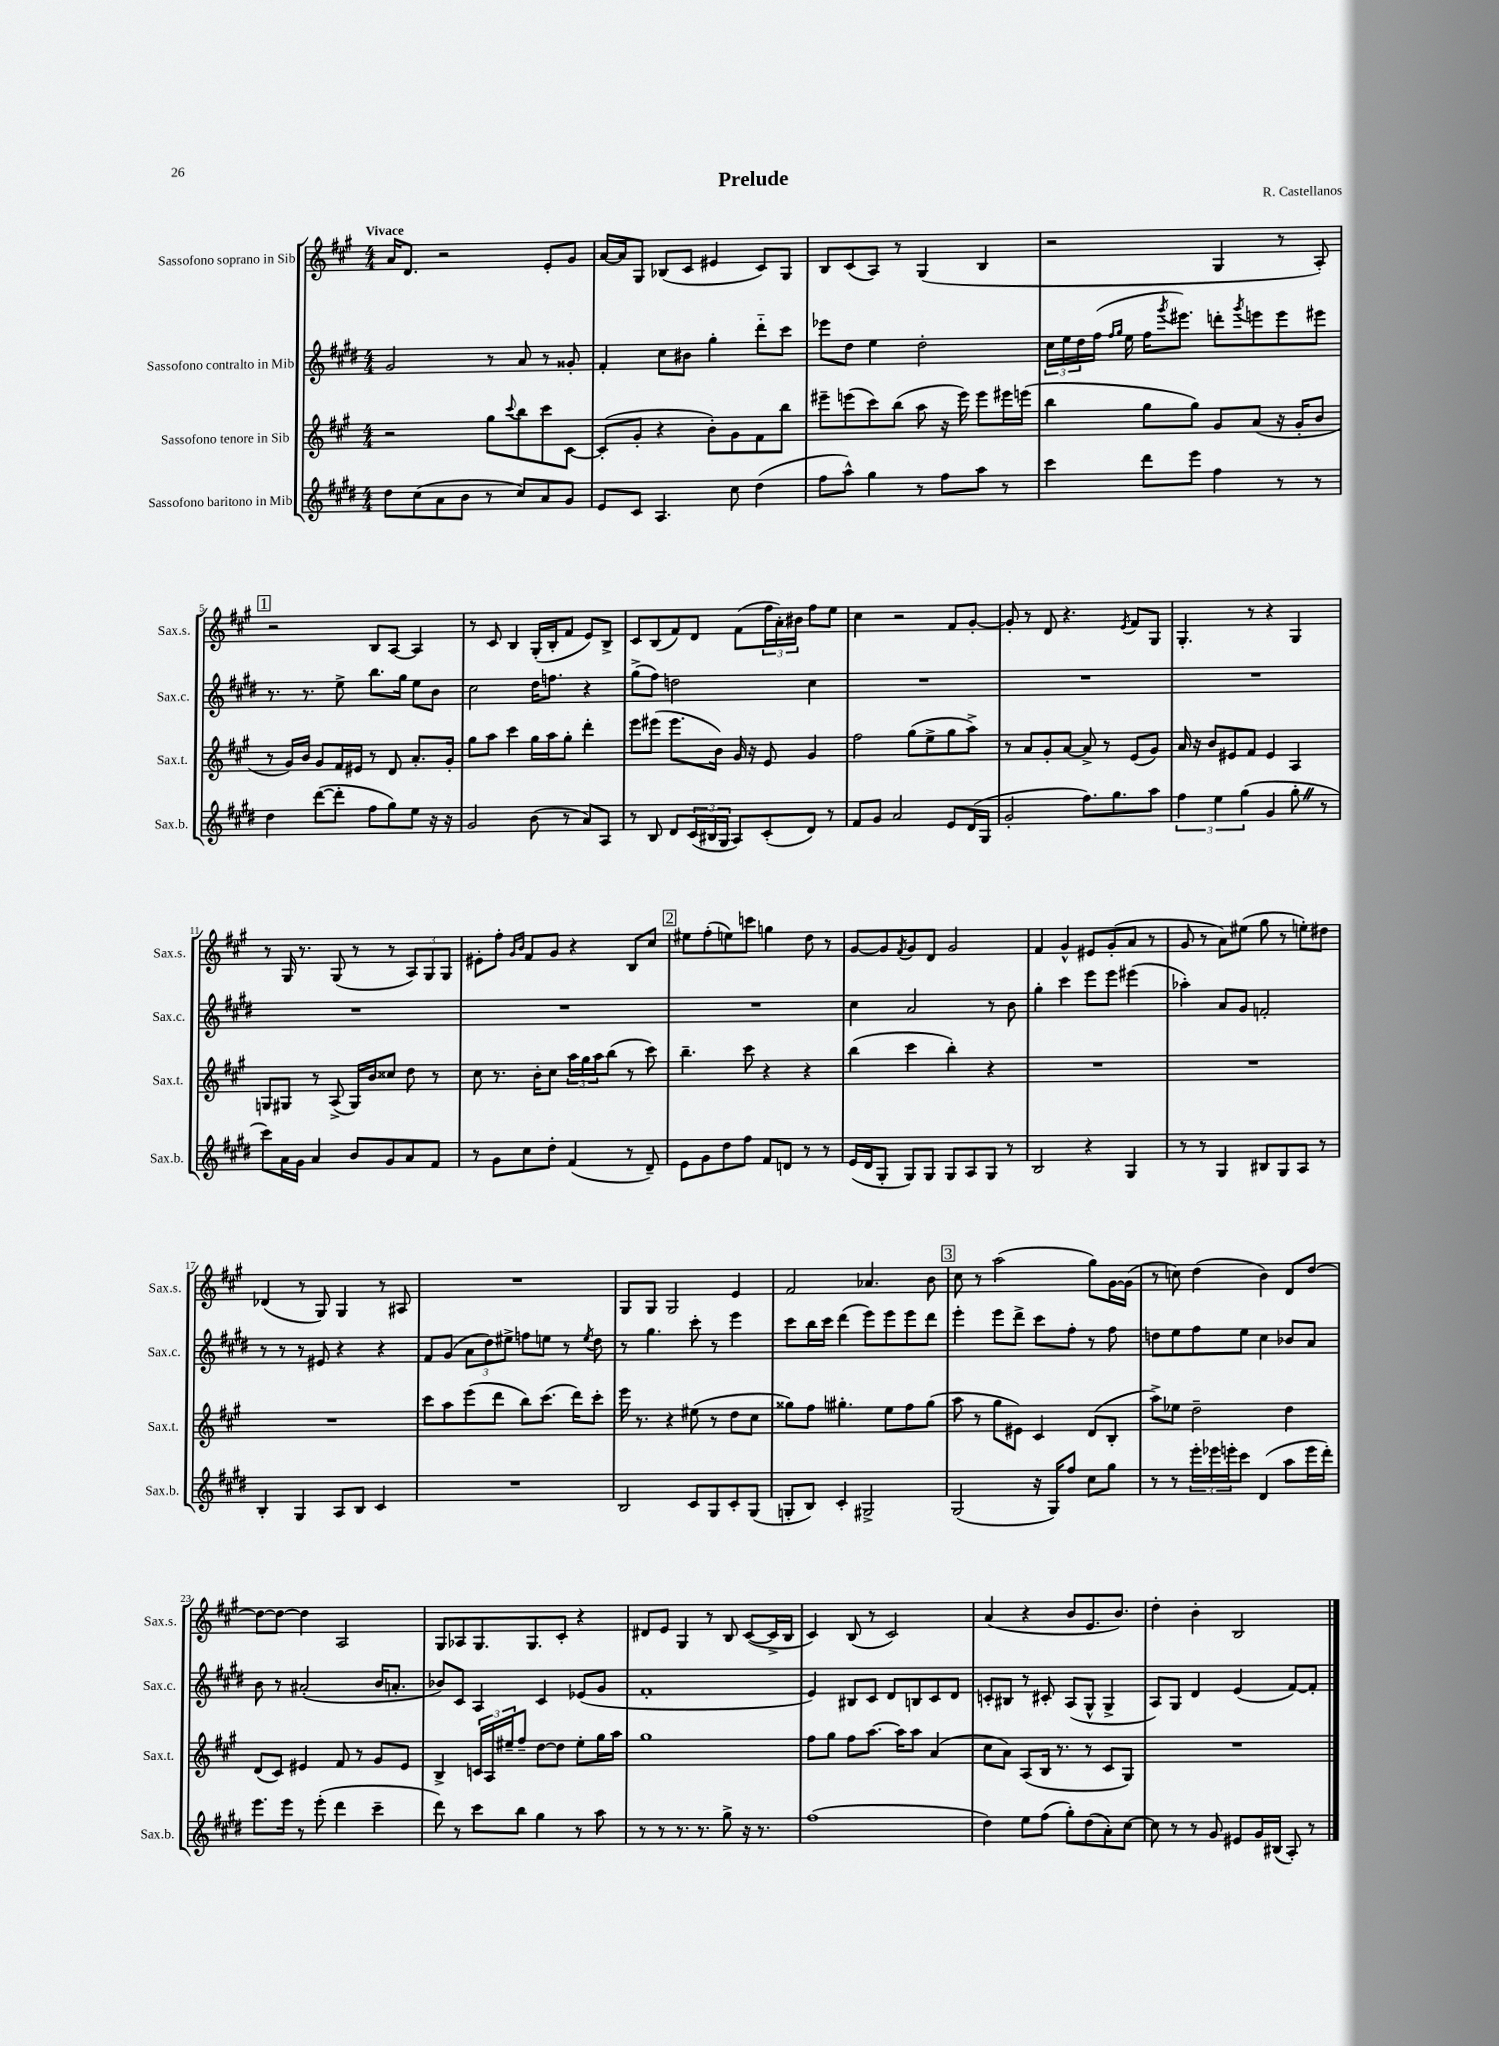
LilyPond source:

\header { title = "Prelude" composer = "R. Castellanos" }
<<
\new StaffGroup <<
\new Staff = "s0" \with { instrumentName = "Sassofono soprano in Sib" shortInstrumentName = "Sax.s." } {
    \clef treble \key a \major \numericTimeSignature \time 4/4 \tempo "Vivace"
    a'16 d'8. r2 e'8-. gis'8 |
    a'16~ a'16 gis8 bes8( cis'8 eis'4 cis'8) gis8 |
    b8 cis'8( a8) r8 gis4( b4 |
    r2 gis4 r8 a8-.) |
    \mark \markup { \box "1" } r2 b8 a8~ a4 |
    r8 cis'8 b4 gis16-.( b16-. fis'8 e'8) b8-> |
    cis'8 b8( fis'8) d'8 fis'8( \tuplet 3/2 { fis''16 a'16-.) bis'16 } fis''8 e''8 |
    cis''4 r2 fis'8 gis'8~-. |
    gis'8-. r8 d'8 r4. \acciaccatura { e'8 } fis'8 gis8 |
    gis4.-. r8 r4 gis4 |
    r8 gis16 r8. gis8( r8 r8 \tuplet 3/2 { a8) gis8 gis8 } |
    eis'8-. fis''8-. \grace { gis'16 b'16 } fis'8 gis'8 r4 b8 cis''8 |
    \mark \markup { \box "2" } eis''8 fis''8-.( e''8) c'''8 g''4 d''8 r8 |
    gis'8~ gis'8 \acciaccatura { fis'8 } gis'8 d'8 gis'2 |
    fis'4 gis'4-^ eis'8 gis'8-.( a'8 r8 |
    gis'8 r8 a'8) eis''8( gis''8 r8 e''8-.) dis''8 |
    des'4( r8 gis8) gis4 r8 ais8 |
    R1 |
    gis8 gis8 gis2 e'4 |
    fis'2 aes'4. b'8 |
    \mark \markup { \box "3" } cis''8 r8 a''2( gis''8) gis'16~ gis'16( |
    r8 c''8) d''4( b'4) d'8 d''8~ |
    d''8~ d''8~ d''4 a2 |
    gis8 aes8 gis8. gis8. cis'8-. r4 |
    dis'8 e'8 gis4 r8 b8 cis'8~( cis'16-> b16 |
    cis'4) b8( r8 cis'2) |
    a'4( r4 b'8 e'8. b'8.) |
    d''4-. b'4-. b2 \bar "|." |
}
\new Staff = "s1" \with { instrumentName = "Sassofono contralto in Mib" shortInstrumentName = "Sax.c." } {
    \clef treble \key e \major \numericTimeSignature \time 4/4
    gis'2 r8 a'8 r8 gisis'8-. |
    fis'4-. cis''8 bis'8 gis''4-. dis'''8-_ cis'''8 |
    ees'''8 dis''8 e''4 dis''2-. |
    \tuplet 3/2 { cis''16 e''16 dis''16 } fis''16( \grace { fis''16 gis''16 } e''16 fis''16 \acciaccatura { gis'''8 } eis'''8.) d'''8-. \acciaccatura { gis'''8 } e'''8 e'''8 eis'''8 |
    \mark \markup { \box "1" } r8. r8. e''8-> b''8. gis''16 e''8 b'8 |
    cis''2 dis''16 f''8. r4 |
    gis''8->( fis''8) d''2 cis''4 |
    R1 |
    R1 |
    R1 |
    R1 |
    R1 |
    \mark \markup { \box "2" } R1 |
    cis''4 a'2 r8 b'8 |
    gis''4-. cis'''4 e'''8 e'''8 eis'''4( |
    aes''4-.) a'8 gis'8 f'2-. |
    r8 r8 r8 eis'8 r4 r4 |
    fis'8 gis'8( \tuplet 3/2 { a'8 dis''8) eis''8-> } f''8 e''8 r8 \acciaccatura { e''8 } dis''8 |
    r8 gis''4. cis'''8-. r8 e'''4 |
    cis'''8 b''16 cis'''16 dis'''4( e'''8) e'''8 e'''8 dis'''8 |
    \mark \markup { \box "3" } e'''4-. e'''8 dis'''8-> cis'''8 fis''8-. r8 fis''8 |
    d''8 e''8 fis''8 e''8 cis''4 bes'8 a'8 |
    b'8 r8 ais'2-.( b'16 a'8.-. |
    bes'8) cis'8 a4 cis'4 ees'8( gis'8 |
    fis'1-. |
    e'4) bis8 cis'8 dis'8 b8 cis'8 dis'8 |
    c'8-. bis8 r8 cis'8-. a8( gis8-^ gis4-> |
    a8) gis8 dis'4 e'4( fis'8~) fis'8-. \bar "|." |
}
\new Staff = "s2" \with { instrumentName = "Sassofono tenore in Sib" shortInstrumentName = "Sax.t." } {
    \clef treble \key a \major \numericTimeSignature \time 4/4
    r2 gis''8 \appoggiatura { cis'''8 } b''8 cis'''8 cis'8~ |
    cis'8-.( gis'8-. r4 b'8-.) gis'8 fis'8 b''8 |
    eis'''8-- e'''8( cis'''8) b''8( a''8 r16 e'''16) e'''8 eis'''16 e'''16( |
    b''4 gis''8 gis''8) gis'8 a'8( r16 gis'16-. b'8 |
    \mark \markup { \box "1" } r8 gis'16) b'16 gis'8 fis'16 eis'16 r8 d'8 a'8.-. gis'16-. |
    gis''8 a''8 cis'''4 gis''16 a''16 gis''8-. d'''4-. |
    e'''8 eis'''8( eis'''8. b'16) gis'16 r16 e'8 gis'4 |
    fis''2 gis''8( e''8-> gis''8 a''8->) |
    r8 a'8 gis'8-. a'8~ a'8-> r8 e'8( gis'8) |
    a'16 r16 b'8 eis'8 fis'8 eis'4 a4 |
    g8 gis8 r8 a8->( gis16) b'16 cisis''8 d''8 r8 |
    cis''8 r8. b'16-. cis''8 \tuplet 3/2 { a''16 gis''16 a''16 } b''8( r8 cis'''8) |
    \mark \markup { \box "2" } b''4.-- cis'''8 r4 r4 |
    b''4( cis'''4 b''4-.) r4 |
    R1 |
    R1 |
    R1 |
    cis'''8 a''8 e'''8( d'''8 b''8) cis'''8.( d'''16) cis'''8-. |
    e'''16 r8. r4 eis''8( r8 d''8 cis''8 |
    gisis''8) fis''8 gis''4.-. e''8 fis''8 gis''8( |
    \mark \markup { \box "3" } a''8 r8 gis''8 eis'8) cis'4 d'8( b8-. |
    a''8->) ees''8 d''2-- d''4 |
    d'8( cis'8) eis'4 fis'8 r8 gis'8 eis'8 |
    b4-> \tuplet 3/2 { c'16 a16 eis''16-- } fis''8-- d''8~ d''8 eis''8-. gis''16 a''16 |
    gis''1 |
    fis''8 gis''8 fis''8 a''8.~ a''16 a''8 a'4( |
    cis''8 a'8) a8( b16 r8. r8 cis'8 gis8) |
    R1 \bar "|." |
}
\new Staff = "s3" \with { instrumentName = "Sassofono baritono in Mib" shortInstrumentName = "Sax.b." } {
    \clef treble \key e \major \numericTimeSignature \time 4/4
    dis''8 cis''8( a'8 b'8 r8 cis''8) a'8 gis'8 |
    e'8 cis'8 a4. cis''8 dis''4( |
    fis''8 a''8-^) gis''4 r8 fis''8 a''8 r8 |
    cis'''4 dis'''8 e'''8 fis''4 r8 r8 |
    \mark \markup { \box "1" } dis''4 dis'''8~( dis'''8-. fis''8 gis''8) e''8 r16 r16 |
    gis'2 b'8( r8 a'8) a8 |
    r8 b8 dis'8 \tuplet 3/2 { cis'16( bis16 gis16 } a8) cis'8-.( dis'8) r8 |
    fis'8 gis'8 a'2 e'8 dis'16( gis16 |
    gis'2-. fis''8.) gis''8. a''8 |
    \tuplet 3/2 { fis''4 e''4 gis''4( } gis'4 gis''8-. \once \override BreathingSign.text = \markup { \musicglyph "scripts.caesura.straight" } \breathe r8 |
    cis'''8) a'16 gis'16 a'4 b'8 gis'8 a'8 fis'8 |
    r8 gis'8 cis''8 dis''8-. fis'4( r8 dis'8--) |
    \mark \markup { \box "2" } e'8 gis'8 dis''8 fis''8 fis'8 d'8 r8 r8 |
    e'16( dis'16 gis8-. gis8) gis8 gis8 a8 gis8 r8 |
    b2 r4 gis4 |
    r8 r8 gis4 bis8 gis8 a8 r8 |
    b4-. gis4 a8 b8 cis'4 |
    R1 |
    b2 cis'8 gis8 cis'8-. gis8( |
    g8-. b8) cis'4-. gis2-> |
    \mark \markup { \box "3" } gis2( r16 gis16) fis''8 cis''8 gis''8 |
    r8 r8 \tuplet 3/2 { e'''16-. ees'''16 e'''16-. } cis'''8 dis'4( a''8 e'''16 dis'''16-.) |
    e'''8. e'''16 r8 e'''8-.( dis'''4 cis'''4-- |
    dis'''8) r8 cis'''8 b''8 gis''4 r8 a''8 |
    r8 r8 r8. r8. gis''8-> r16 r8. |
    fis''1( |
    dis''4) e''8 fis''8( gis''8-.) dis''8( a'8-.) cis''8~ |
    cis''8 r8 r8 gis'8 eis'8 gis'16 bis16( a8-.) r8 \bar "|." |
}
>>
>>
